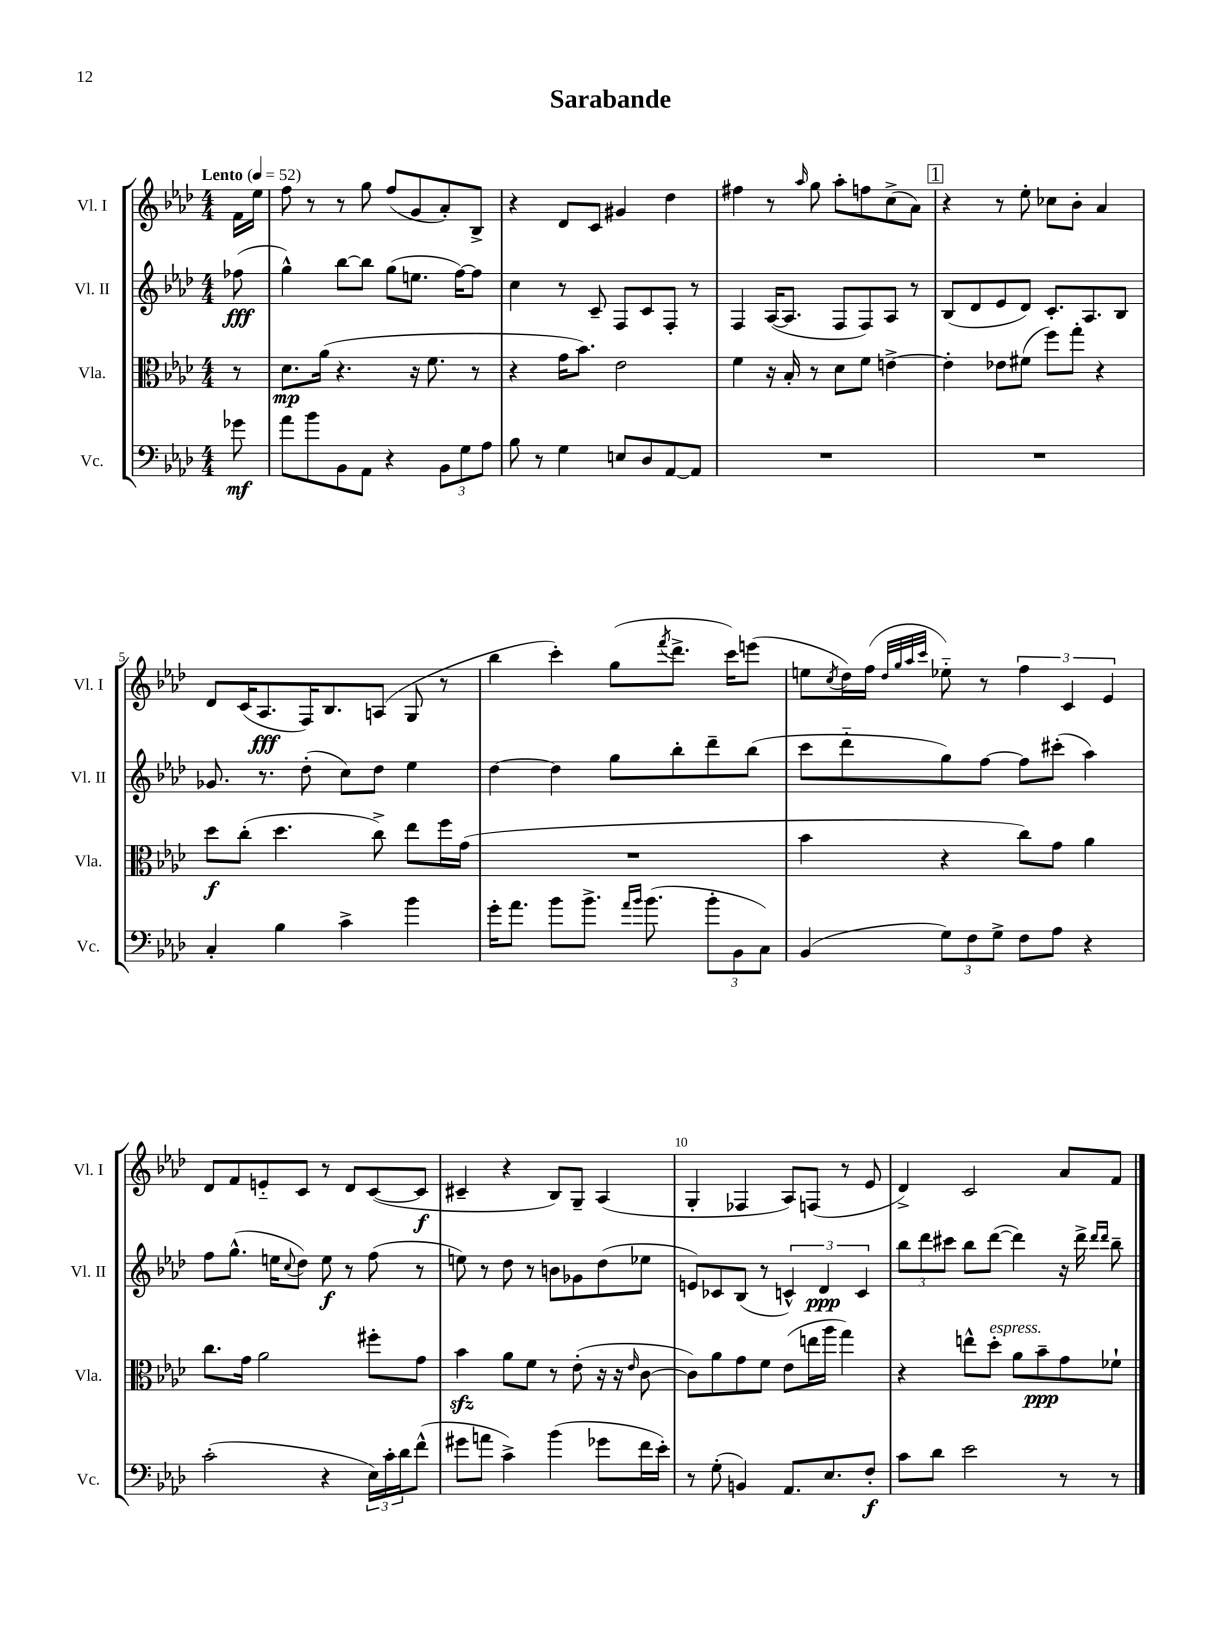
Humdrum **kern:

**kern	**kern	**kern	**kern
*staff4	*staff3	*staff2	*staff1
*clefF4	*clefC3	*clefG2	*clefG2
*k[b-e-a-d-]	*k[b-e-a-d-]	*k[b-e-a-d-]	*k[b-e-a-d-]
*M4/4	*M4/4	*M4/4	*M4/4
*MM52	*MM52	*MM52	*MM52
8g-	8r	(8ff-	16f
.	.	.	16ee-
=	=	=	=
8a-	8.d-	4gg^^)	8ff
8b-	.	.	8r
.	(16a-	.	.
8BB-	4.r	[8bb-	8r
8AA-	.	8bb-]	8gg
4r	.	(8gg	(8ff
.	16r	8.ee	8g
.	8.f	.	.
12BB-	.	.	8a-')
.	.	[16ff)	.
12G	.	.	.
.	8r	8ff]	8B-^
12A-	.	.	.
=	=	=	=
8B-	4r	4cc	4r
8r	.	.	.
4G	16g	8r	8d-
.	8.b-)	.	.
.	.	8c~	8c
8E	2e-	8F	4g#
8D-	.	8c	.
[8AA-	.	8F'	4dd-
8AA-]	.	8r	.
=	=	=	=
1r	4f	4F	4ff#
.	16r	([16A-	8r
.	16B-'	8.A-]	.
.	.	.	16qqaa-
.	8r	.	8gg
.	8d-	8F	8aa-'
.	8f	8F)	8ff
.	[4e^	8A-	(8cc^
.	.	8r	8a-)
=	=	=	=
1r	4e']	(8B-	4r
.	.	8d-	.
.	8e-	8e-	8r
.	(8f#	8d-)	8ee-'
.	8ff)	8.c'	8cc-
.	8gg'	.	8b-'
.	.	8.A-	.
.	4r	.	4a-
.	.	8B-	.
=	=	=	=
4C'	8dd-	8.g-	8d-
.	(8cc'	.	(16c
.	.	8.r	8.A-
4B-	4.dd-	.	.
.	.	(8dd-'	16F)
.	.	.	8.B-
4c^	.	8cc)	.
.	8cc^)	8dd-	(8A
4b-	8ee-	4ee-	8G
.	16ff	.	8r
.	(16g	.	.
=	=	=	=
16g'	1r	[4dd-	4bb-
8.a-	.	.	.
8b-	.	4dd-]	4ccc')
8.b-^	.	.	.
.	.	8gg	(8gg
16qqa-	.	.	.
16qqb-	.	.	.
(8.b-	.	.	.
.	.	.	8qfff
.	.	8bb-'	8.ddd-^
12b-'	.	8ddd-~	.
.	.	.	16ccc)
12BB-	.	.	.
.	.	(8bb-	(8eee
12C)	.	.	.
=	=	=	=
(4BB-	4b-	8ccc	8ee
.	.	.	8qcc
.	.	8ddd-'~	16dd-)
.	.	.	(16ff
.	.	.	32qqdd-
.	.	.	32qqgg
.	.	.	32qqaa-
.	.	.	32qqccc
12G)	4r	8gg)	8ee-'~)
12F	.	.	.
.	.	[8ff	8r
12G^	.	.	.
8F	8cc)	8ff]	6ff
8A-	8g	(8ccc#'	.
.	.	.	6c
4r	4a-	4aa-)	.
.	.	.	6e-
=	=	=	=
(2c'	8.cc	8ff	8d-
.	.	(8.gg^^	8f
.	16g	.	.
.	2a-	.	8e'~
.	.	16ee	.
.	.	8qqcc	.
.	.	8dd-)	8c
4r	.	8ee	8r
.	.	8r	8d-
24E-)	8ff#'	(8ff	([8c
24c'	.	.	.
24d-	.	.	.
(8f^^	8g	8r	8c]
=	=	=	=
8g#	4b-	8ee)	4c#~
8a	.	8r	.
4c^)	8a-	8dd-	4r
.	8f	8r	.
(4b-	8r	8b	8B-)
.	(8e-'	8g-	8G~
8g-	16r	(8dd-	(4A-
.	16r	.	.
.	16qqe-	.	.
16f	[8c	8ee-	.
16e-')	.	.	.
=	=	=	=
8r	8c])	8e)	4G'
(8G'	8a-	8c-	.
4BB)	8g	(8B-	4F-
.	8f	8r	.
8.AA-	(8e-	6c^^)	8A-)
.	16ee	.	(8F
.	.	6d-	.
8.E-	16aa-	.	.
.	4gg)	.	8r
.	.	6c	.
8F'	.	.	8e-
=	=	=	=
8c	4r	12bb-	4d-^)
.	.	12ddd-	.
8d-	.	.	.
.	.	12ccc#	.
2e-	8ee^^	8bb-	2c
.	8dd-'	([8ddd-	.
.	8a-	4ddd-])	.
.	8b-~	.	.
8r	8g	16r	8a-
.	.	16ddd-^	.
.	.	16qqddd-	.
.	.	16qqddd-	.
8r	8f-`	8bb-~	8f
==	==	==	==
*-	*-	*-	*-
